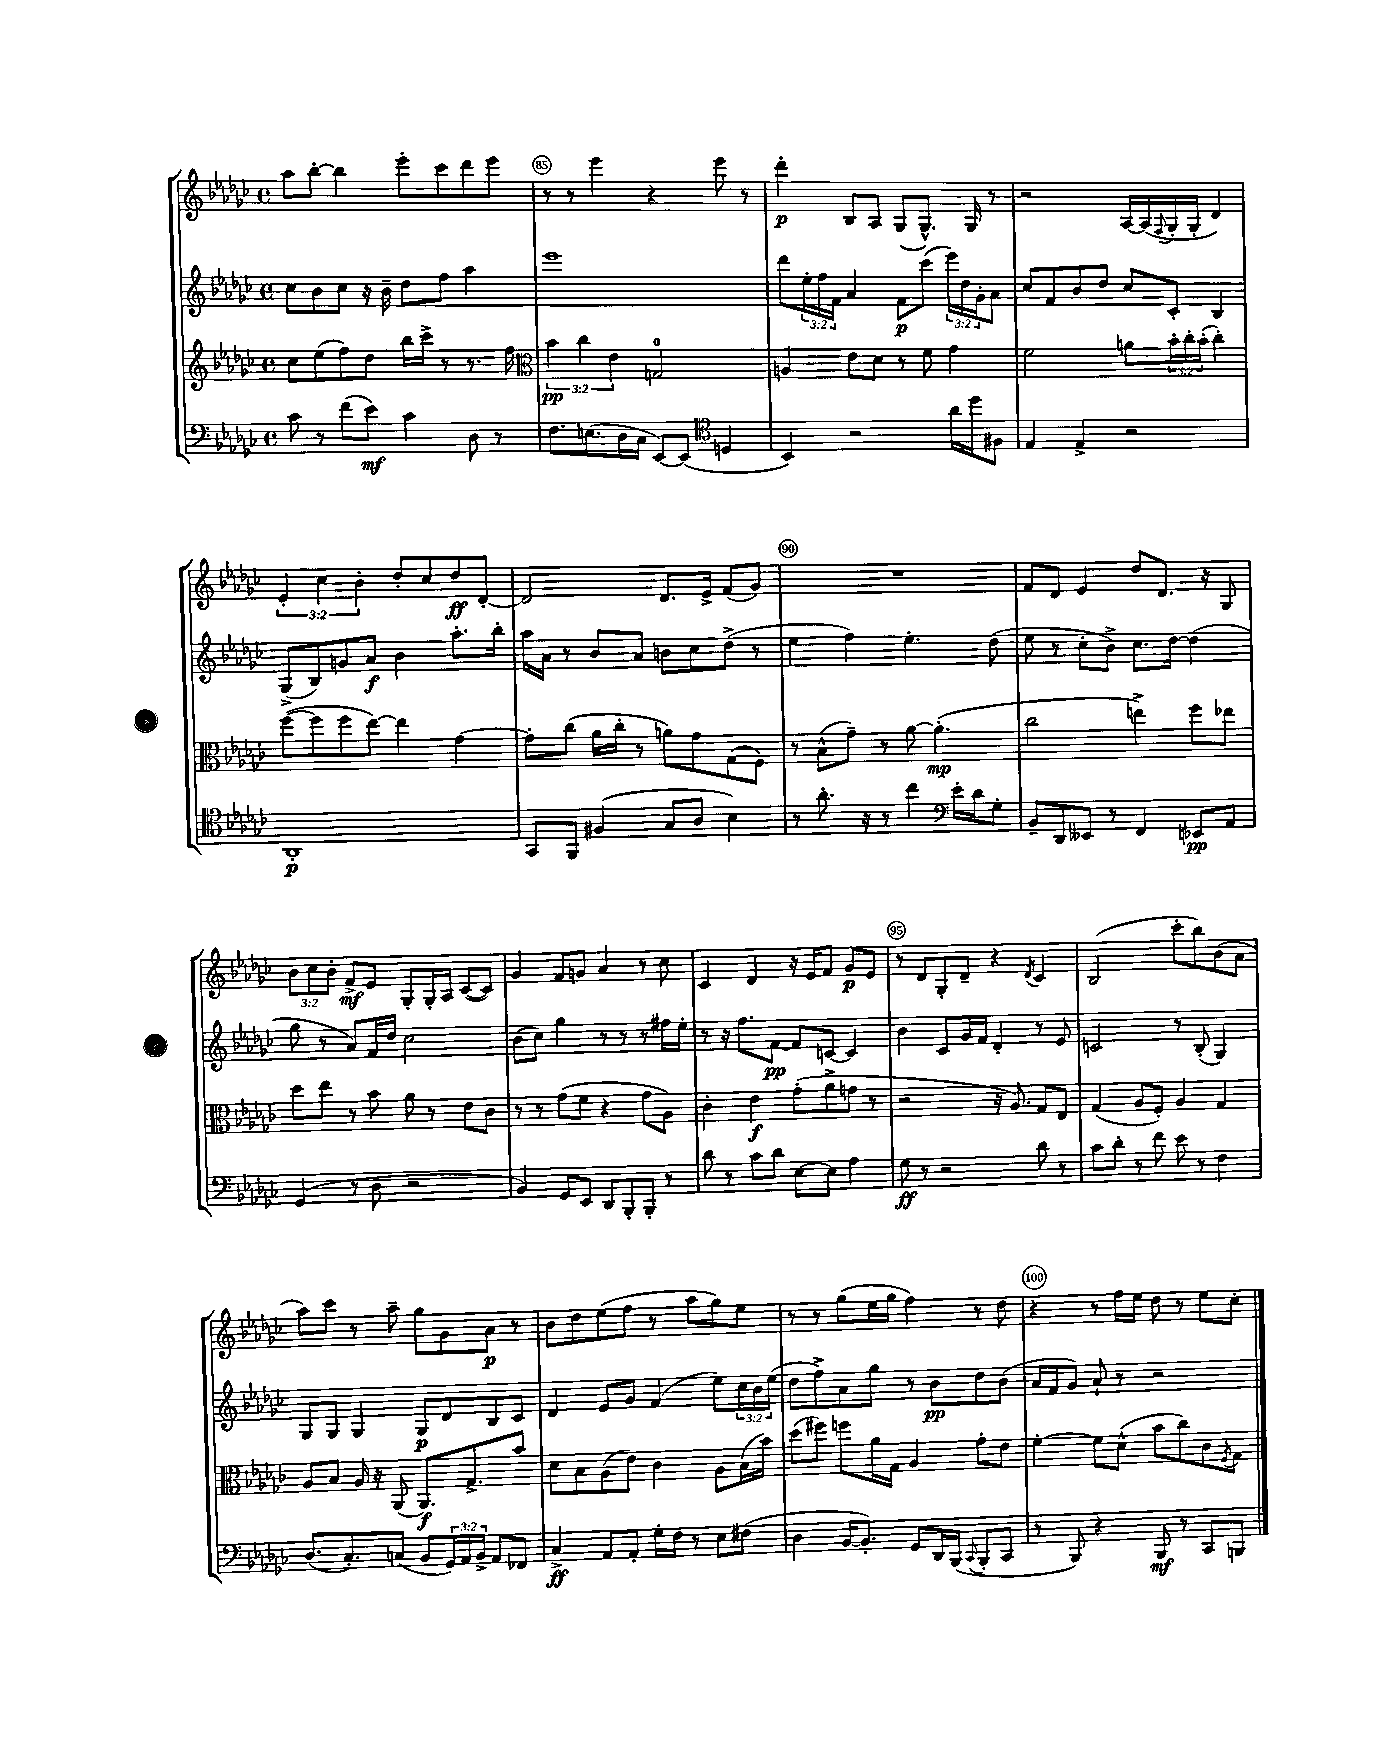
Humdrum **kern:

**kern	**dynam	**kern	**dynam	**kern	**dynam	**kern	**dynam
*part4	*part4	*part3	*part3	*part2	*part2	*part1	*part1
*staff4	*staff4	*staff3	*staff3	*staff2	*staff2	*staff1	*staff1
*clefF4	*	*clefG2	*	*clefG2	*	*clefG2	*
*k[b-e-a-d-g-c-]	*	*k[b-e-a-d-g-c-]	*	*k[b-e-a-d-g-c-]	*	*k[b-e-a-d-g-c-]	*
*M4/4	*	*M4/4	*	*M4/4	*	*M4/4	*
*met(c)	*	*met(c)	*	*met(c)	*	*met(c)	*
=84	=84	=84	=84	=84	=84	=84	=84
8c-\	.	8cc-\L	.	8cc-\L	.	8aa-\L	.
8r	.	(8ee-\	.	8b-\	.	[8bb-'\J	.
(8f\L	.	8ff\)	.	8cc-\J	.	4bb-\]	.
8e-\J)	mf	8dd-\J	.	16r	.	.	.
.	.	.	.	16b-~\	.	.	.
4c-\	.	16bb-\LL	.	8dd-\L	.	8eee-'\L	.
.	.	16ccc-^\JJ	.	.	.	.	.
.	.	8r	.	8ff\J	.	8ccc-\	.
8D-\	.	8.r	.	4aa-\	.	8ddd-\	.
8r	.	.	.	.	.	8eee-\J	.
.	.	16ff\	.	.	.	.	.
=85	=85	=85	=85	=85	=85	=85	=85
*	*	*clefC3	*	*	*	*	*
8.F\L	.	6b-\	pp	1eee-	.	8r	.
.	.	.	.	.	.	8r	.
.	.	6cc-\	.	.	.	.	.
(8.En\	.	.	.	.	.	.	.
.	.	.	.	.	.	4eee-\	.
.	.	6e-\	.	.	.	.	.
16D-\L	.	.	.	.	.	.	.
16C-\JJ	.	.	.	.	.	.	.
[8EE-/L)	.	2Gn/	.	.	.	4r	.
(8EE-/J]	.	.	.	.	.	.	.
*clefC4	*	*	*	*	*	*	*
4Dn/	.	.	.	.	.	8eee-\	.
.	.	.	.	.	.	8r	.
=86	=86	=86	=86	=86	=86	=86	=86
4BB-/)	.	4An/	.	8ddd-\L	.	4ddd-'\	p
.	.	.	.	24ee-'\L	.	.	.
.	.	.	.	24ff\	.	.	.
.	.	.	.	24f\JJ	.	.	.
2r	.	8e-\L	.	4a-/	.	8B-/L	.
.	.	8d-\J	.	.	.	8A-/J	.
.	.	8r	.	8f\L	p	(8G-/L	.
.	.	8f\	.	(8ccc-\J	.	8.G-^^/J)	.
16a-\LL	.	4g-\	.	24eee-\LL)	.	.	.
.	.	.	.	24dd-\	.	.	.
16dd-\J	.	.	.	.	.	16G-/	.
.	.	.	.	24g-'\J	.	.	.
8F#X\J	.	.	.	8a-\J	.	8r	.
=87	=87	=87	=87	=87	=87	=87	=87
4E-/	.	2f\	.	8cc-/L	.	2r	.
.	.	.	.	8f/	.	.	.
4E-^/	.	.	.	8b-/	.	.	.
.	.	.	.	8dd-/J	.	.	.
2r	.	8an\L	.	8cc-/L	.	[16A-/LL	.
.	.	.	.	.	.	(16A-/]	.
.	.	.	.	.	.	8qqF/	.
.	.	24b-'\L	.	8c-'/J	.	16G-'/	.
.	.	24cc-'\	.	.	.	.	.
.	.	.	.	.	.	16G-'/JJ	.
.	.	(24b-'\JJ	.	.	.	.	.
.	.	4cc-'\)	.	4B-/	.	4d-/)	.
!!LO:LB:g=z
=88	=88	=88	=88	=88	=88	=88	=88
1AA-'	p	([8ff\L	.	(8G-^/L	.	6e-'/	.
.	.	8ff\]	.	8B-/)	.	.	.
.	.	.	.	.	.	6cc-\	.
.	.	8ff\	.	8gn/	.	.	.
.	.	.	.	.	.	6b-'\	.
.	.	[8ee-\J)	.	8a-/J	f	.	.
.	.	4ee-\]	.	4b-\	.	8dd-'/L	.
.	.	.	.	.	.	8cc-/	.
.	.	[4g-\	.	8.aa-'\L	.	8dd-/	ff
.	.	.	.	.	.	[8d-'/J	.
.	.	.	.	16bb-'\Jk	.	.	.
=89	=89	=89	=89	=89	=89	=89	=89
8GG-/L	.	8g-'\L]	.	16aa-\LL	.	2d-/]	.
.	.	.	.	16a-\JJ	.	.	.
8FF/J	.	(8cc-\J	.	8r	.	.	.
(4F#X/	.	16a-\LL	.	8b-/L	.	.	.
.	.	16cc-'\JJ	.	.	.	.	.
.	.	8r	.	8a-/J	.	.	.
8G-/L	.	8an\L)	.	8bn\L	.	8.d-/L	.
8A-/J	.	8g-\	.	8cc-\	.	.	.
.	.	.	.	.	.	16e-^/Jk	.
4B-\)	.	(8G-\	.	(8dd-^\J	.	(8f/L	.
.	.	8F\J)	.	8r	.	8g-/J)	.
=90	=90	=90	=90	=90	=90	=90	=90
8r	.	8r	.	4ee-\	.	1r	.
8.a-'\	.	(8B-^^\L	.	.	.	.	.
.	.	8g-~\J)	.	4ff\)	.	.	.
16r	.	.	.	.	.	.	.
8r	.	8r	.	.	.	.	.
4cc-\	.	[8a-\	.	4.ee-'\	.	.	.
.	.	(4.a-'\]	mp	.	.	.	.
*clefF4	*	*	*	*	*	*	*
16e-'\LL	.	.	.	.	.	.	.
16d-\J	.	.	.	.	.	.	.
8G-'\J	.	.	.	(8dd-\	.	.	.
=91	=91	=91	=91	=91	=91	=91	=91
8BB-~/L	.	2cc-\	.	8ee-\	.	8f/L	.
8DD-/	.	.	.	8r	.	8d-/J	.
8EE--X/J	.	.	.	8cc-'\L	.	4e-/	.
8r	.	.	.	8b-^\J)	.	.	.
4FF/	.	4een^\)	.	8.cc-\L	.	8dd-/L	.
.	.	.	.	.	.	8.d-/J	.
.	.	.	.	[16dd-\Jk	.	.	.
8EE-X/L	pp	8ff\L	.	(4dd-\]	.	.	.
.	.	.	.	.	.	16r	.
8AA-/J	.	8ee-X\J	.	.	.	8G-/	.
!!LO:LB:g=z
=92	=92	=92	=92	=92	=92	=92	=92
(4GG-/	.	8dd-\L	.	8gg-\	.	12b-\L	.
.	.	.	.	.	.	12cc-\	.
.	.	8ee-\J	.	8r	.	.	.
.	.	.	.	.	.	12b-'\J	.
8r	.	8r	.	8a-/L)	.	8f^/L	mf
8D-\	.	8b-\	.	16f/L	.	8e-/J	.
.	.	.	.	16dd-/JJ	.	.	.
2r	.	8a-\	.	2cc-\	.	8G-'/L	.
.	.	8r	.	.	.	16G-'/L	.
.	.	.	.	.	.	16A-/JJ	.
.	.	8e-\L	.	.	.	([8c-/L	.
.	.	8c-\J	.	.	.	8c-/J])	.
=93	=93	=93	=93	=93	=93	=93	=93
4BB-/)	.	8r	.	(8b-\L	.	4g-/	.
.	.	8r	.	8cc-\J)	.	.	.
8GG-/L	.	(8g-\L	.	4gg-\	.	8f/L	.
8EE-/J	.	8f\J	.	.	.	8gn/J	.
8DD-/L	.	4r	.	8r	.	4a-/	.
8BBB-'/	.	.	.	8r	.	.	.
8BBB-'/J	.	8g-\L	.	8r	.	8r	.
8r	.	8A-\J)	.	16ff#X\LL	.	8cc-\	.
.	.	.	.	16ee-'\JJ	.	.	.
=94	=94	=94	=94	=94	=94	=94	=94
8d-\	.	4c-'\	.	8r	.	4c-/	.
8r	.	.	.	16r	.	.	.
.	.	.	.	8.ff\L	.	.	.
8c-\L	.	4e-\	f	.	.	4d-/	.
8d-\J	.	.	.	[8f\J	pp	.	.
[8E-\L	.	(8g-'\L	.	8f/L]	.	16r	.
.	.	.	.	.	.	16e-/KL	.
8E-\J]	.	8a-^\	.	[8cn/J	.	8f/J	.
4A-\	.	8gn\J	.	4c/]	.	8g-/L	p
.	.	8r	.	.	.	8e-/J	.
=95	=95	=95	=95	=95	=95	=95	=95
8G-\	ff	2r	.	4b-\	.	8r	.
8r	.	.	.	.	.	8d-/L	.
2r	.	.	.	8c-/L	.	8G-'/	.
.	.	.	.	16g-/L	.	8d-~/J	.
.	.	.	.	16f/JJ	.	.	.
.	.	16r	.	4d-'/	.	4r	.
.	.	8.A-/)	.	.	.	.	.
.	.	.	.	.	.	8qd-/	.
8d-\	.	8G-/L	.	8r	.	4c-/	.
8r	.	8E-/J	.	8e-/	.	.	.
=96	=96	=96	=96	=96	=96	=96	=96
8c-\L	.	(4G-/	.	2cn/	.	(2B-/	.
8d-'\J	.	.	.	.	.	.	.
8r	.	8A-/L	.	.	.	.	.
8f\	.	8F'/J)	.	.	.	.	.
8e-\	.	4A-/	.	8r	.	8ccc-'\L	.
8r	.	.	.	(8B-'/	.	8bb-\)	.
4F\	.	4G-/	.	4G-/)	.	(8b-\	.
.	.	.	.	.	.	8a-\J	.
!!LO:LB:g=z
=97	=97	=97	=97	=97	=97	=97	=97
(8.D-/L	.	8A-/L	.	8G-/L	.	8aa-\L)	.
.	.	8B-/J	.	8G-/J	.	8ccc-\J	.
8.C-'/)	.	.	.	.	.	.	.
.	.	16A-/	.	4G-/	.	8r	.
.	.	16r	.	.	.	.	.
(8Cn/J	.	(8AA-/	.	.	.	8aa-~\	.
8BB-/L	.	8.AA-/L)	f	8G-/L	p	8gg-\L	.
24GG-/L)	.	.	.	8d-/	.	8g-\	.
24AA-/	.	.	.	.	.	.	.
.	.	8.G-^/	.	.	.	.	.
24BB-^/JJ	.	.	.	.	.	.	.
8AA-/L	.	.	.	8B-/	.	8a-\J	p
8FF-X/J	.	8b-/J	.	8c-/J	.	8r	.
=98	=98	=98	=98	=98	=98	=98	=98
4C-^/	ff	8d-\L	.	4d-/	.	8b-\L	.
.	.	8B-\	.	.	.	8dd-\	.
8AA-/L	.	(8A-\	.	8e-/L	.	(8ee-\	.
8AA-'/J	.	8e-\J)	.	8g-/J	.	8ff\J	.
16G-'\LL	.	4c-\	.	(4f/	.	8r	.
16F\JJ	.	.	.	.	.	.	.
8r	.	.	.	.	.	8aa-\L	.
8E-\L	.	8A-\L	.	8ee-\L)	.	8gg-\)	.
(8F#X\J	.	(16B-\L	.	24cc-\L	.	8ee-\J	.
.	.	.	.	24b-\	.	.	.
.	.	16b-\JJ)	.	.	.	.	.
.	.	.	.	(24ee-\JJ	.	.	.
=99	=99	=99	=99	=99	=99	=99	=99
4D-\	.	(8dd-\L	.	8dd-\L	.	8r	.
.	.	8ff#X\J)	.	8ff^\)	.	8r	.
[16BB-/KL	.	8ffn\L	.	8a-\	.	(8gg-\L	.
8.BB-'/J])	.	.	.	.	.	.	.
.	.	16a-\L	.	8gg-\J	.	16ee-\L	.
.	.	16G-\JJ	.	.	.	16gg-\JJ	.
8GG-/L	.	4A-/	.	8r	.	4ff\)	.
16DD-/L	.	.	.	8b-\L	pp	.	.
(16BBB-/JJ	.	.	.	.	.	.	.
8qqCC-/	.	.	.	.	.	.	.
8BBB-'/L	.	8g-'\L	.	8dd-\	.	8r	.
8CC-/J	.	8e-\J	.	(8b-\J	.	8dd-\	.
=100	=100	=100	=100	=100	=100	=100	=100
8r	.	[4f'\	.	16a-/LL	.	4r	.
.	.	.	.	16f/J	.	.	.
8BBB-/)	.	.	.	8g-/J)	.	.	.
4r	.	8f\L]	.	8a-`/	.	8r	.
.	.	(8d-^^\J	.	8r	.	16ff\LL	.
.	.	.	.	.	.	16ee-\JJ	.
8BBB-/	mf	8b-\L	.	2r	.	8dd-\	.
8r	.	8cc-\)	.	.	.	8r	.
8CC-/L	.	8c-\	.	.	.	8ee-\L	.
.	.	8qF/	.	.	.	.	.
8BBBn/J	.	8G-\J	.	.	.	8cc-'\J	.
==	==	==	==	==	==	==	==
*-	*-	*-	*-	*-	*-	*-	*-
